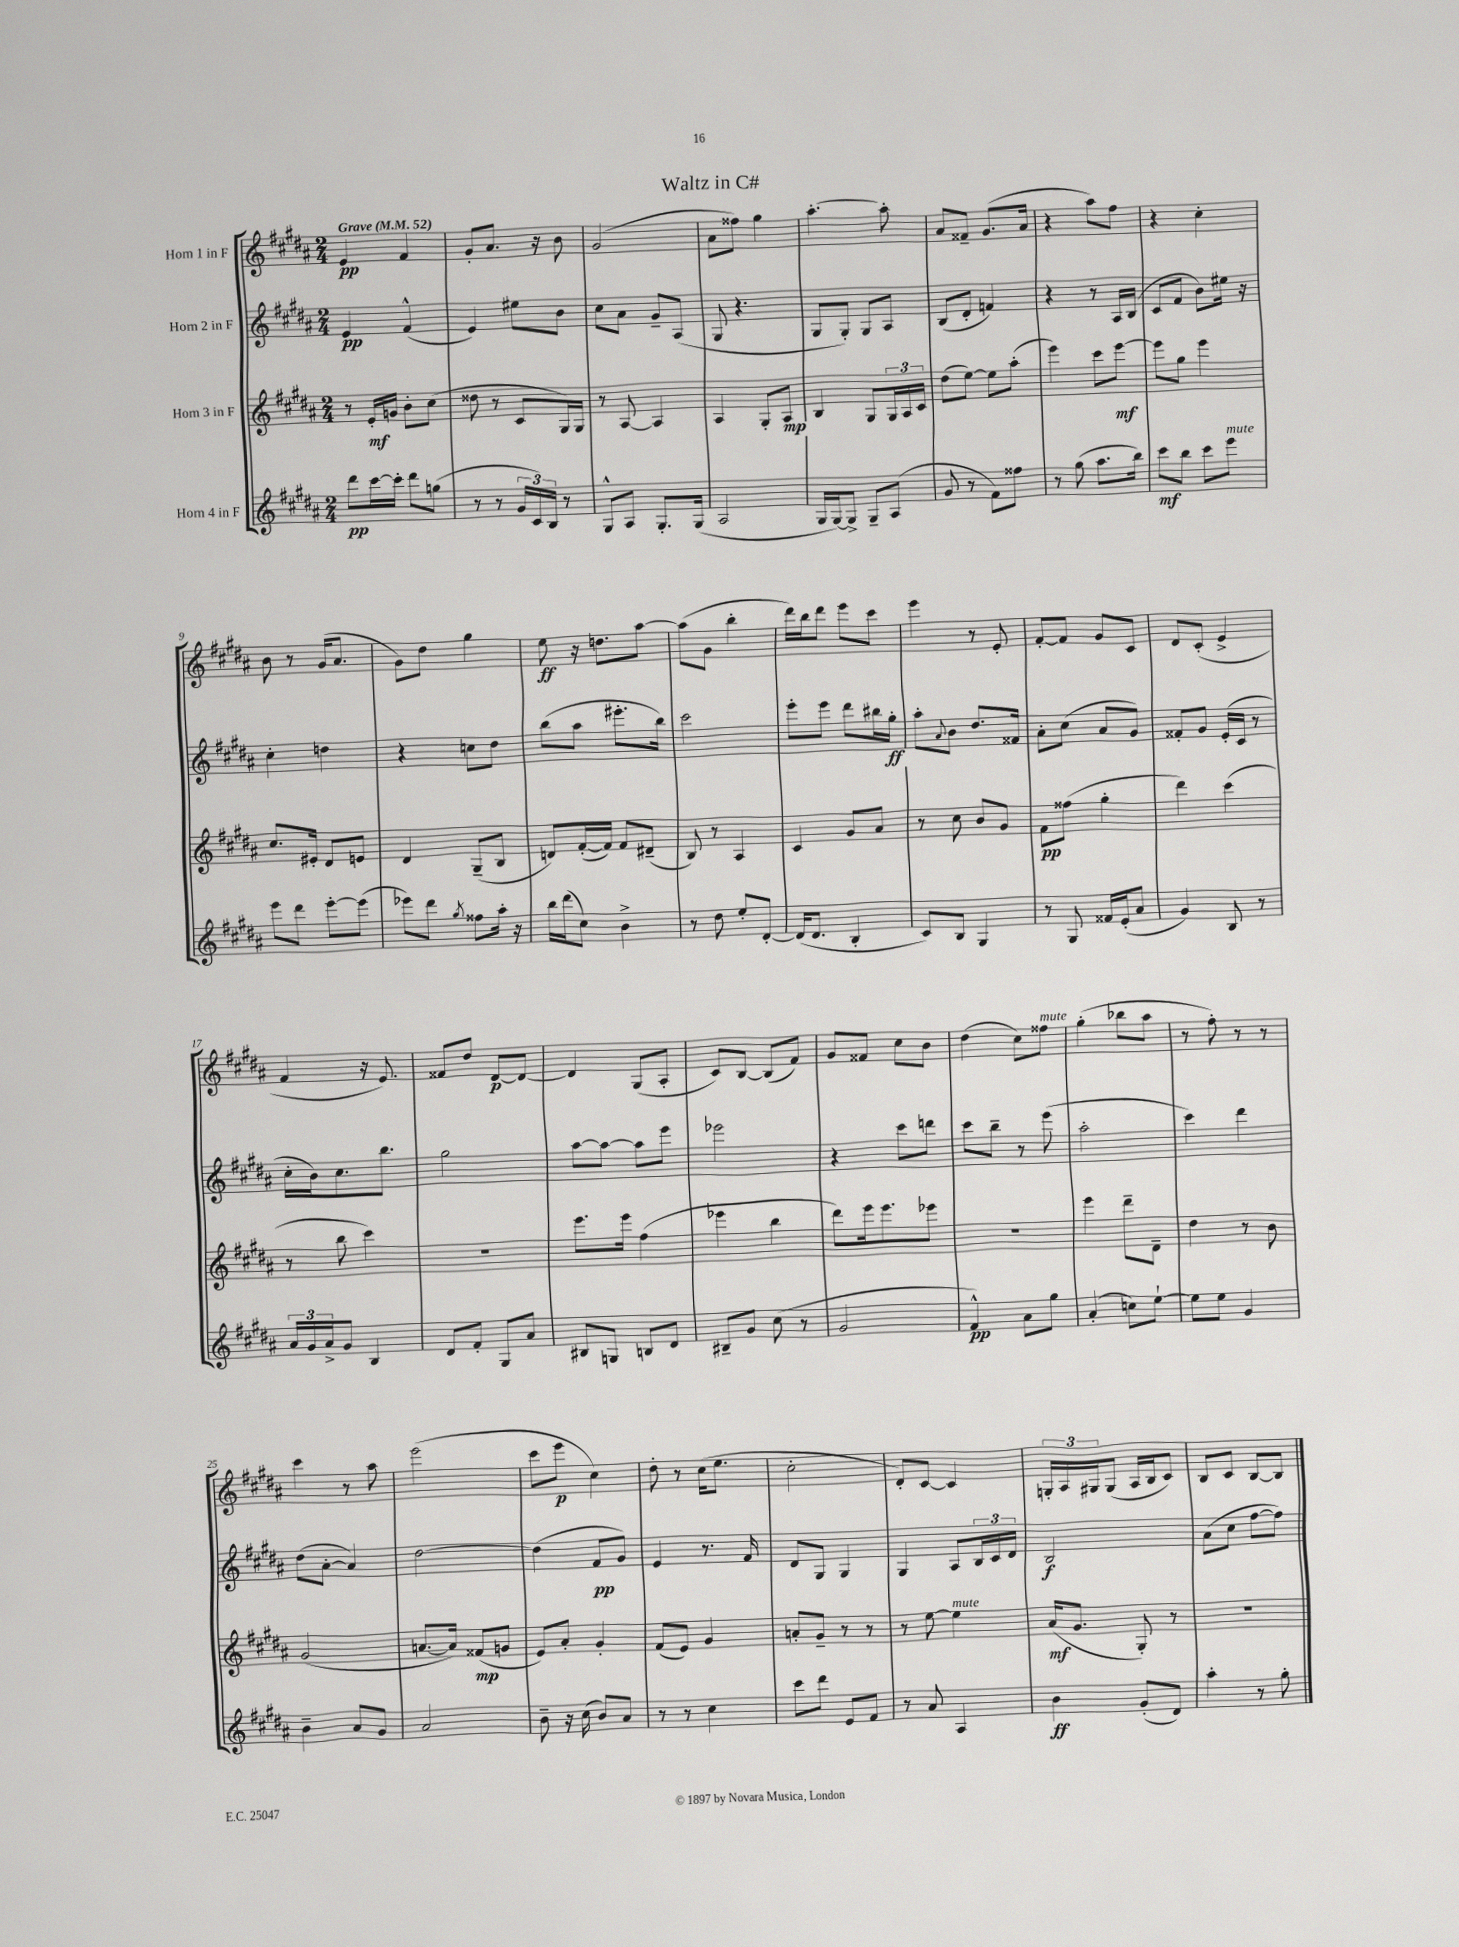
\header { title = "Waltz in C#" }
<<
\new StaffGroup <<
\new Staff = "s0" \with { instrumentName = "Horn 1 in F" } {
    \clef treble \key b \major \numericTimeSignature \time 2/4 \tempo "Grave" 4 = 52
    e'4\pp fis'4 |
    gis'8-. ais'8. r16 b'8 |
    gis'2( |
    ais'8 fisis''8) gis''4 |
    ais''4.~-. ais''8-. |
    ais'8 fisis'8-- gis'8.( ais'16 |
    r4 ais''8) fis''8 |
    r4 cis''4-. |
    b'8 r8 gis'16( ais'8. |
    gis'8) dis''8 gis''4 |
    e''8\ff r16 d''8. ais''8~ |
    ais''8( gis'8 b''4-. |
    dis'''16) b''16 dis'''8 e'''8 cis'''8 |
    e'''4 r8 e'8-. |
    fis'8~-. fis'8 gis'8 cis'8 |
    dis'8 cis'8-.( e'4-> |
    fis'4 r16 e'8.) |
    fisis'8 dis''8 dis'8~\p dis'8~ |
    dis'4 gis8( ais8-. |
    cis'8) b8~ b8( fis'8) |
    gis'8 fisis'8 cis''8 b'8 |
    dis''4( cis''8) fisis''8^\markup { \italic "mute" } |
    gis''4-.( bes''8 ais''8 |
    r8 fis''8-.) r8 r8 |
    cis'''4 r8 ais''8 |
    e'''2( |
    cis'''8 e'''8\p cis''4) |
    dis''8-. r8 cis''16( e''8. |
    cis''2-. |
    dis'8-.) cis'8~ cis'4 |
    \tuplet 3/2 { g16-. ais16 gis16 } gis8( ais16 b16 cis'8) |
    b8 cis'8 b8~ b8 \bar "|." |
}
\new Staff = "s1" \with { instrumentName = "Horn 2 in F" } {
    \clef treble \key b \major \numericTimeSignature \time 2/4
    e'4\pp fis'4-^( |
    e'4) eis''8 b'8 |
    cis''8 ais'8 gis'8-- ais8( |
    gis8 r4. |
    gis8 gis8-.) gis8 ais8 |
    b8( dis'8-. f'4) |
    r4 r8 ais16 b16( |
    cis'8 fis'8 b'8) eis''16 r16 |
    cis''4-. d''4 |
    r4 c''8 dis''8 |
    b''8( ais''8 eis'''8.-. b''16) |
    cis'''2 |
    e'''8-. e'''8 dis'''8 bis''16 gis''16-.\ff |
    ais''8-. \appoggiatura { ais'8 } b'8 dis''8. fisis'16 |
    ais'8-. cis''8( ais'8 gis'8) |
    fisis'8-. gis'8 e'16-.( cis'16 r8 |
    cis''16-. b'16) cis''8. b''8. |
    gis''2 |
    ais''8~ ais''8~ ais''8 e'''8 |
    ees'''2 |
    r4 cis'''8 d'''8 |
    cis'''8 b''8-- r8 e'''8( |
    ais''2-. |
    cis'''4) dis'''4 |
    dis''8( ais'8~-. ais'4) |
    dis''2~ |
    dis''4( fis'8\pp gis'8) |
    e'4 r8. fis'16 |
    dis'8 gis8 gis4 |
    gis4 ais8 \tuplet 3/2 { b16 cis'16 dis'16 } |
    b2\f |
    ais'8( cis''8 fis''8~ fis''8) \bar "|." |
}
\new Staff = "s2" \with { instrumentName = "Horn 3 in F" } {
    \clef treble \key b \major \numericTimeSignature \time 2/4
    r8 e'16-.\mf g'16 b'8-. cis''8( |
    disis''8 r8 cis'8 gis16) gis16 |
    r8 ais8~ ais4 |
    ais4 gis8-. ais8\mp |
    b4 gis8 \tuplet 3/2 { gis16 ais16 cis'16 } |
    dis''8( e''8~) e''8 ais''8-.( |
    e'''4) cis'''8 e'''8~\mf |
    e'''8 gis''8 e'''4 |
    cis''8. eis'16-. dis'8 e'8 |
    dis'4 gis8--( b8 |
    d'8) fis'16~-.( fis'16) fis'8 dis'8--( |
    b8) r8 ais4 |
    cis'4 gis'8 ais'8 |
    r8 cis''8 b'8 gis'8 |
    fis'8\pp fisis''8( gis''4-. |
    dis'''4) cis'''4( |
    r8 b''8 cis'''4) |
    R2 |
    e'''8. e'''16 fis''4( |
    ees'''4 b''4 |
    dis'''8) e'''16 e'''8. ees'''8 |
    r2 |
    e'''4 dis'''8-- dis'8-- |
    dis''4 r8 b'8 |
    gis'2( |
    a'8.~ a'16) fisis'8\mp( g'8 |
    e'8) ais'8-. gis'4-. |
    fis'8( e'8) gis'4 |
    a'8-. gis'8-- r8 r8 |
    r8 e''8~ e''4^\markup { \italic "mute" } |
    ais'16\mf( gis'8. gis8-.) r8 |
    R2 \bar "|." |
}
\new Staff = "s3" \with { instrumentName = "Horn 4 in F" } {
    \clef treble \key b \major \numericTimeSignature \time 2/4
    dis'''8\pp cis'''16~ cis'''16-. dis'''8 g''8( |
    r8 r8 \tuplet 3/2 { gis'16 cis'16) b16 } r8 |
    gis8-^ ais8 gis8.-. gis16( |
    ais2 |
    gis16 gis16~) gis8-> gis8-- ais8( |
    gis'8 r8 fis'8) fisis''8 |
    r8 gis''8( ais''8. b''16) |
    cis'''8\mf b''8 cis'''8 e'''8^\markup { \italic "mute" } |
    e'''8 dis'''8 e'''8~-. e'''8( |
    ees'''8) dis'''8 \acciaccatura { gis''8 } fisis''8 ais''16-. r16 |
    b''16 dis'''16( cis''8) b'4-> |
    r8 dis''8 e''8-. dis'8~-. |
    dis'16( dis'8. b4-. |
    cis'8) b8 gis4 |
    r8 gis8 fisis'16 e'16-.( ais'8 |
    gis'4) b8 r8 |
    \tuplet 3/2 { ais'16 gis'16 ais'16-> } gis'8 b4 |
    dis'8 fis'8-. gis8 ais'8 |
    bis8 g8 b8 dis'8 |
    bis8-- gis'8 cis''8( r8 |
    gis'2 |
    fis'4-^\pp) ais'8 gis''8 |
    ais'4-.( c''8) e''8~-! |
    e''8 e''8 gis'4 |
    b'4-- ais'8 gis'8 |
    ais'2 |
    b'8-- r16 cis''16( b'8) ais'8 |
    r8 r8 cis''4 |
    cis'''8 dis'''8 e'8 fis'8 |
    r8 ais'8 ais4 |
    b'4\ff gis'8-.( dis'8) |
    ais''4-. r8 gis''8-. \bar "|." |
}
>>
>>
